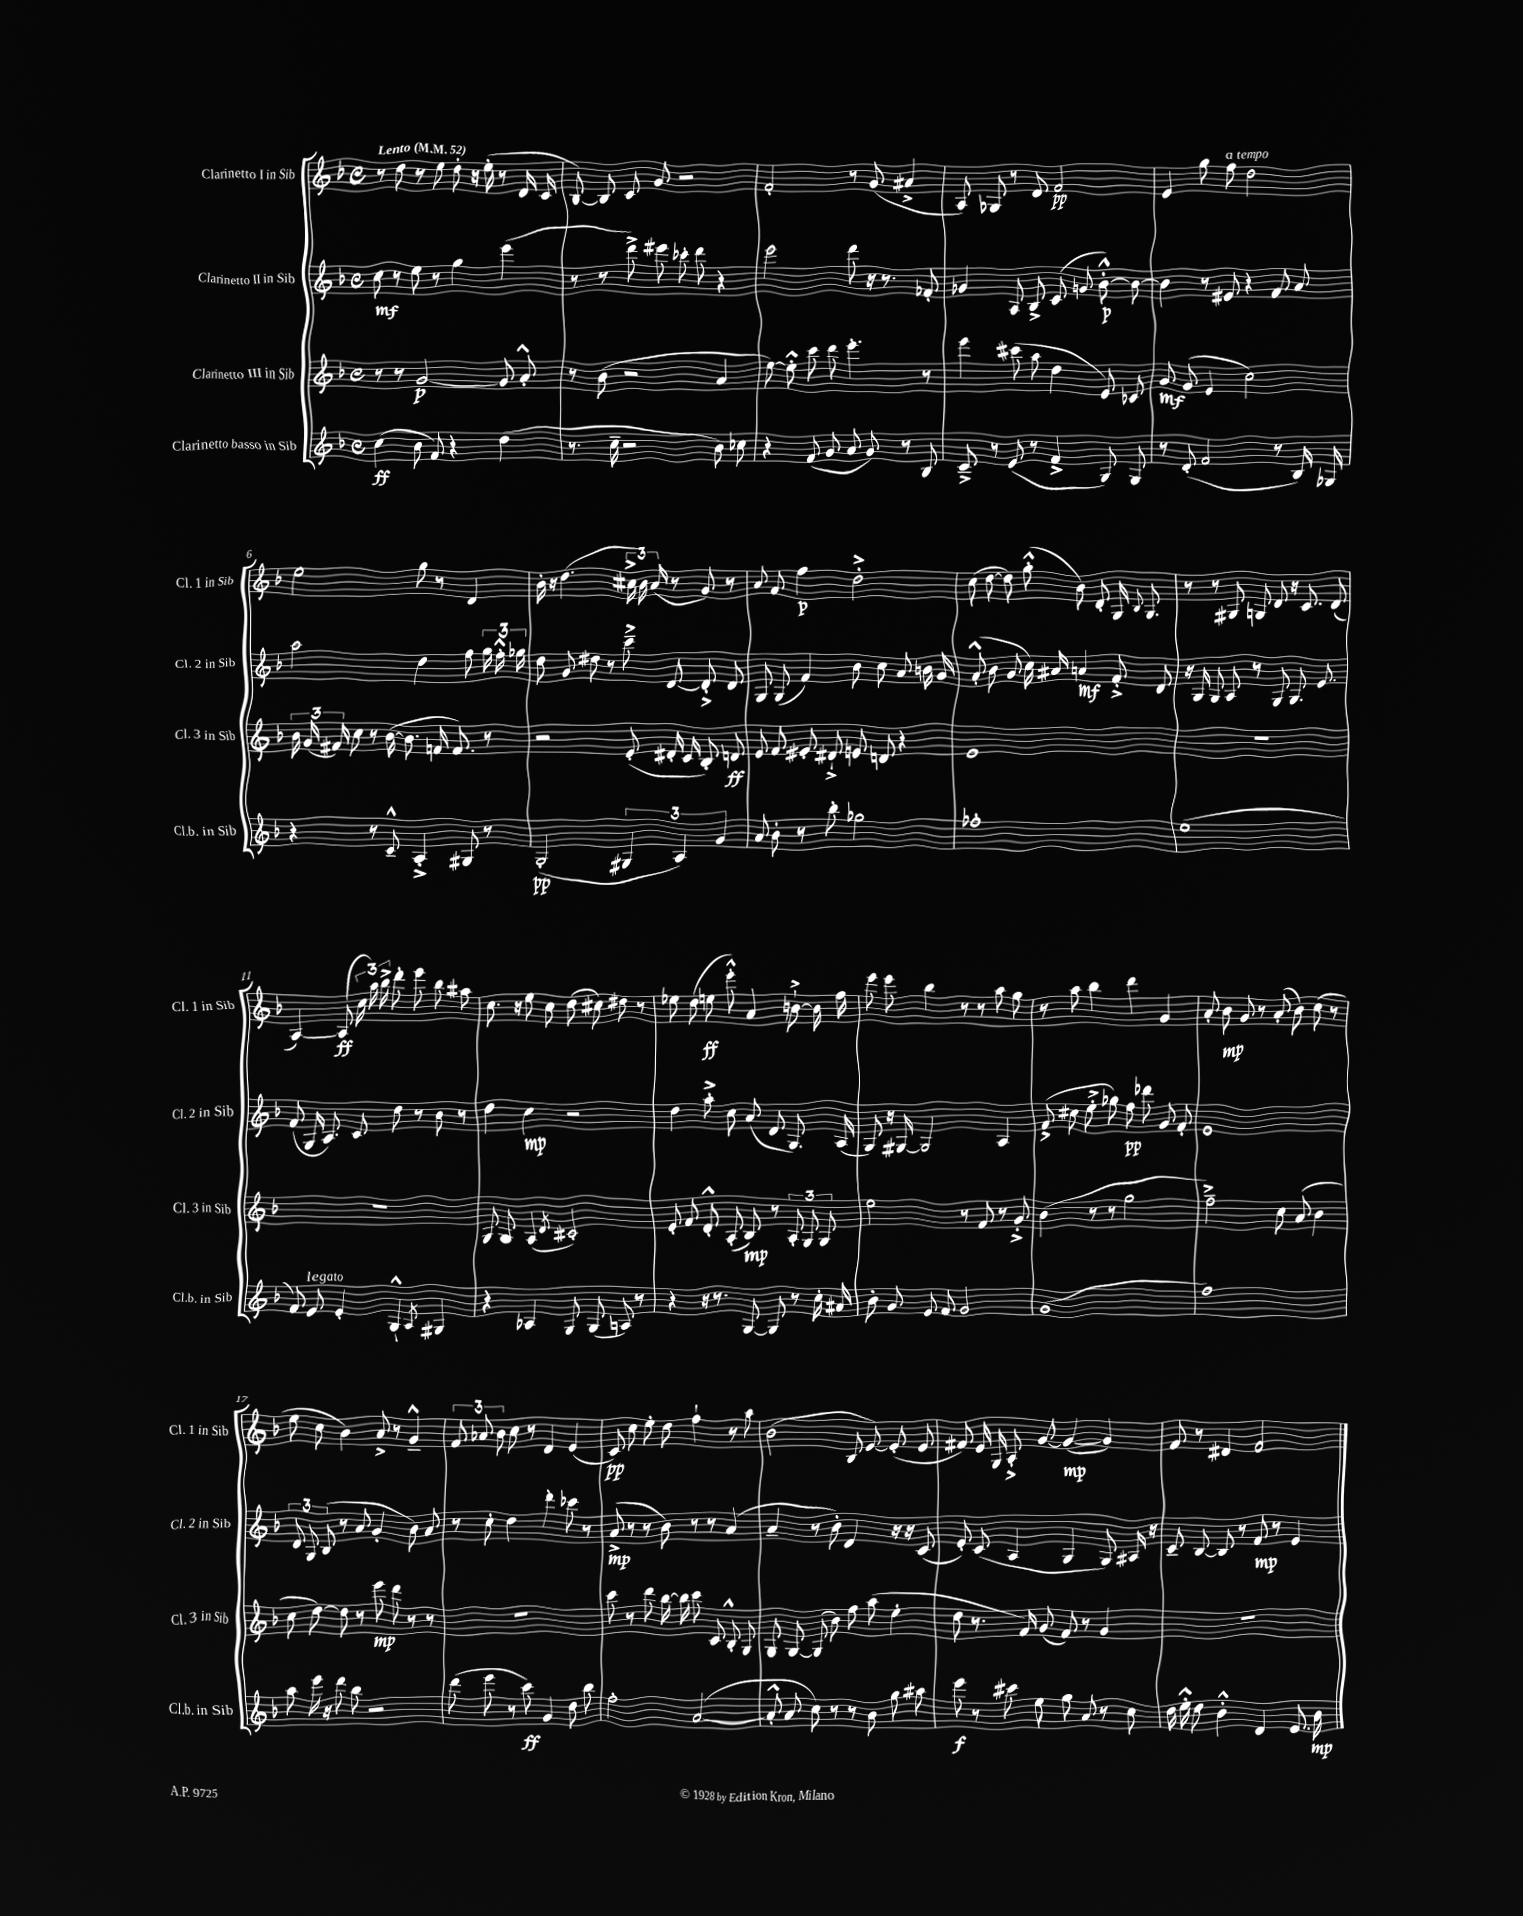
<<
\new StaffGroup <<
\new Staff = "s0" \with { instrumentName = "Clarinetto I in Sib" shortInstrumentName = "Cl. 1 in Sib" } {
    \clef treble \key f \major \defaultTimeSignature \time 4/4 \tempo "Lento" 4 = 52
    \autoBeamOff r8 d''8 r8 e''8 d''8-. r16 e''16-.( r8 d'16 c'16 |
    bes8~) bes8 c'8 g'8 r2 |
    f'2-. r8 g'8( ais'4-> |
    a8) ges8 r8 d'8 f'2\pp |
    e'4 g''8 f''8^\markup { \italic "a tempo" } d''2 |
    e''2 g''8 r8 d'4 |
    bes'16-. r16 d''4.( \tuplet 3/2 { cis''16-> bes'16) a'16( } r8 g'8) r8 |
    a'8 f'8 f''4\p d''2-.-> |
    c''8( d''8~ d''8) g''8-.-^( bes'8) d'8-. g16 \appoggiatura { bes8 } g8. |
    r8 r8 gis8 g8 d'8 r16 c'8. d'8( |
    a4~) a8\ff( \tuplet 3/2 { c''16 a''16) bes''16-> } d'''8-. e'''8 bes''8 ais''8 |
    c''8. r16 e''8 c''8 d''8( cis''8) dis''8 r8 |
    ees''8 d''8( e''8\ff e'''8-.-^) a'4 b'8~-!-> b'16 f''16 |
    e'''8 e'''8 bes''4 r8 r8 a''8 g''8 |
    r8 a''8 bes''4 d'''4 g'4 |
    a'8-. bes'8\mp g'8 r8 a'8-.( bes'8) c''8( r8 |
    e''8 c''8 bes'4) a'8-> r8 g'4---^ |
    \tuplet 3/2 { f'8 aes'8 bes'8 } c''8 r8 d'4 e'4( |
    c'8\pp) c''8 e''8-. d''8 f''4-! r8 a''8 |
    bes'2( bes8 e'8~) e'8-.( e'8 |
    fis'8) e'16 g16 a8-.-> g'8~ g'4~\mp( g'4) |
    f'8 r8 dis'4 f'2 \bar "|." |
}
\new Staff = "s1" \with { instrumentName = "Clarinetto II in Sib" shortInstrumentName = "Cl. 2 in Sib" } {
    \clef treble \key f \major \defaultTimeSignature \time 4/4
    \autoBeamOff c''8\mf r8 e''8 r8 g''4 e'''4( |
    r8 r8 d'''8->) eis'''8 ces'''8-. d'''8 r4 |
    e'''2 d'''8 r16 r8. fes'8-. |
    ges'4 a8 bes8-> c'8( g'8 bes'8~-.-^\p) bes'8~ |
    bes'4 r8 eis'8 r4 f'8 a'8 |
    a''2 d''4 f''8 \tuplet 3/2 { g''16 f''16-.-^ ges''16 } |
    d''8 g'8 dis''8 r8 c'''8---> d'8~ d'8-.-> d'8 |
    g8 g8( f'4) bes'8 c''8 a'8 b'16 g'16 |
    a'8-.-^( bes'8 g'8 c''16) ais'16 a'4\mf f'8-.-> d'8 |
    r16 g16 g8 a8 r8 g8 g8. e'8. |
    f'8( g16 a8.) c'8 d''8 r8 bes'8 r8 |
    d''4 c''4\mp r2 |
    d''4 a''8-.-> c''8 a'8( d'8 g8.) a16( |
    g8) r16 gis16~ gis2 a4 |
    f'8->( cis''8 e''8-.-> ges''8) f''8\pp des'''8 g'8 f'8-. |
    e'1 |
    \tuplet 3/2 { d'8 g8 bes8( } r8 a'8 g'4-. bes'8) a'8 |
    r8 c''8-. d''4 d'''4-. ces'''8 r8 |
    a'8->\mp( r8 r8 bes'8) r8 r8 a'4( |
    a'4-- r8 bes'8-.) d'4 r16 r16 c'8( |
    e'8-.) c'8( a4 g4 g8) ais16 r16 |
    c'8-- bes8~ bes8 r8 f'8\mp r8 e'4 \bar "|." |
}
\new Staff = "s2" \with { instrumentName = "Clarinetto III in Sib" shortInstrumentName = "Cl. 3 in Sib" } {
    \clef treble \key f \major \defaultTimeSignature \time 4/4
    \autoBeamOff r8 r8 g'2~\p g'8 a'8-.-^ |
    r8 bes'8( r2 a'4 |
    e''8~) e''8-.-^ c'''8 d'''8 e'''4.-. r8 |
    e'''4 cis'''8( a''8 d''4 e'8) ces'8 |
    g'8\mf g'8( e'4 c''2) |
    \tuplet 3/2 { bes'16 g'16( fis'16) } c''8 r8 bes'16~( bes'8. f'16 f'8.) r8 |
    r2 e'8-.( dis'16-. c'16 bes8-.) d'8\ff |
    e'8 f'8 eis'8-. dis'8-!-> e'8 d'8 r4 |
    e'1 |
    R1 |
    R1 |
    g8 g8 a4( \acciaccatura { d'8 } cis'2-.) |
    e'8-. f'8 d'8-.-^ a8-.( bes8\mp) r8 \tuplet 3/2 { a8-. g8 g8 } |
    e''2 r8 f'8 r8 g'8-.-> |
    bes'4( r8 r8 g''2 |
    f''2--->) c''8 a'8( bes'4 |
    c''8 d''8~) d''8 r8 e'''8\mp d'''8 r8 r8 |
    R1 |
    c'''8 r8 d'''8 bes''16~ bes''16 c'''8 c'8 bes8-.-^ g8 |
    g8 g8~ g8( bes'8) f''8 a''8( e''4-. |
    d''8 r8. f'16) g'8( f'8) r8 g'4 |
    R1 \bar "|." |
}
\new Staff = "s3" \with { instrumentName = "Clarinetto basso in Sib" shortInstrumentName = "Cl.b. in Sib" } {
    \clef treble \key f \major \defaultTimeSignature \time 4/4
    \autoBeamOff c''4\ff( bes'8 f'8) r4 d''4( |
    r8. c''16-- r2 bes'8) ces''8 |
    r4 f'8( g'8 a'8 g'8) r8 bes8 |
    c'8---> r8 e'8( r8 f'4-> g8) g8 |
    r8 d'8-.( f'2 r8 bes16) ges16 |
    r4 r8 c'8---^ a4-.-> gis8 r8 |
    g2-.\pp( \tuplet 3/2 { gis4 a4) g'4 } |
    a'8 bes'8-. r8 bes''8-. ges''2 |
    fes''1-. |
    e''1( |
    f'8) e'8^\markup { \italic "legato" } e'4-. g4-!-^ \acciaccatura { a8 } gis4 |
    r4 aes4 g8 g8( a8) r8 |
    r4 r16 r8. g8~ g8 r8 c''16-. ais'16 |
    bes'8-. g'8 e'8 f'8 g'2 |
    g'1( |
    f''1) |
    a''8 e'''16 r16 d'''8 bes''8 r2 |
    d'''8( e'''8 r8 c'''8\ff) g'4 d''8 bes''8 |
    f''2-. a'2~( |
    a'8-.-^ a'8 c''8) r8 r8 bes'8 g''8 ais''8 |
    e'''8\f r8 cis'''8 e''8 g''8 a'8 r8 c''8 |
    d''16 e''16-.-^ d''8 bes'4-.-^ d'4 e'8. bes'16\mp \bar "|." |
}
>>
>>
